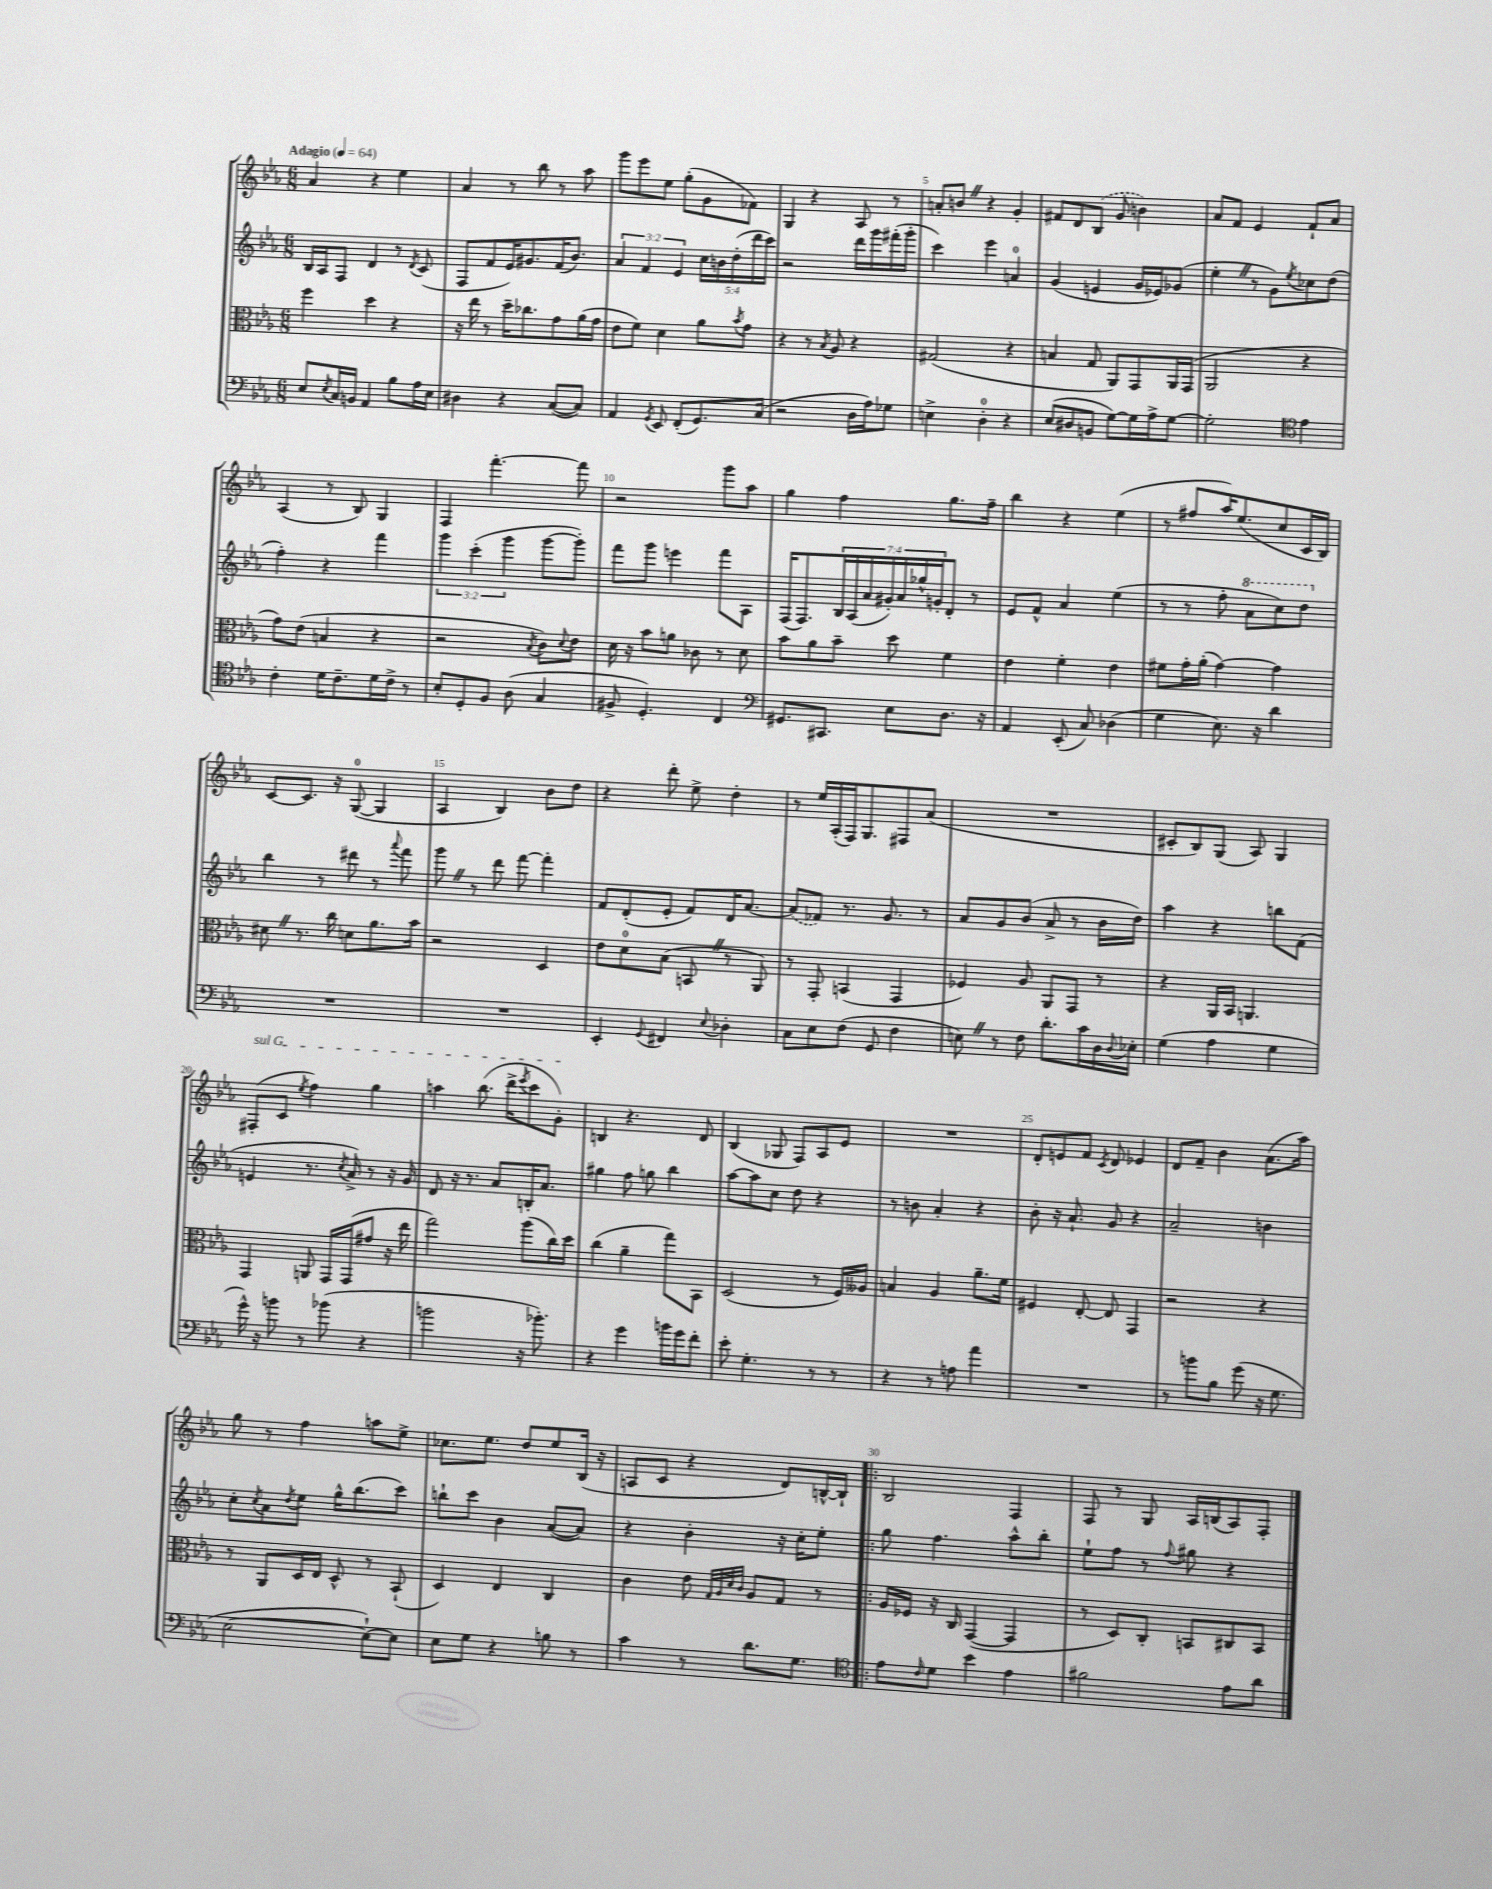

**kern	**kern	**kern	**kern
*part4	*part3	*part2	*part1
*staff4	*staff3	*staff2	*staff1
*clefF4	*clefC3	*clefG2	*clefG2
*k[b-e-a-]	*k[b-e-a-]	*k[b-e-a-]	*k[b-e-a-]
*M6/8	*M6/8	*M6/8	*M6/8
*MM64	*MM64	*MM64	*MM64
=1	=1	=1	=1
!	!	!	!LO:TX:a:B:t=Adagio
8E-/L	4ff\	16B-/LL	4a-/
.	.	16A-/J	.
8qE-/	.	.	.
16C/L	.	8F/J	.
16BBn/JJ	.	.	.
4AA-/	4dd\	4d/	4r
8B-\L	4r	8r	4ee-\
.	.	8qd/	.
16A-\L	.	(8c/	.
16E-\JJ	.	.	.
=2	=2	=2	=2
4D#X\	16r	8F/L	4a-/
.	16ee-\	.	.
.	8r	8f/	.
4r	16dd~\KL	16e-/K)	8r
.	8.cc-X\	8.g#X/	.
.	.	.	8bb-\
([8C/L	8g\	(16f/K	8r
.	.	8.b-/J)	.
8C/J])	(16a-\L	.	8aa-\
.	16g\JJ	.	.
=3	=3	=3	=3
4AA-/	8e-\L	6a-/	8ggg\L
.	8f\J)	.	8eee-\
.	.	6f/	.
8qGG/	.	.	.
8EE-/	4d\	.	8ee-\J
.	.	6e-/	.
(8FF'/L	.	.	(8gg'\L
8.GG/)	8a-\L	20cc\LL	8g\
.	.	20bn\	.
.	.	(20dd'\	.
.	8qb-/	.	.
.	8g\J	.	8f-X\J)
.	.	20ddd\	.
(16C/Jk	.	.	.
.	.	20ccc\JJ)	.
=4	=4	=4	=4
2r	4r	2r	4G/
.	8r	.	4r
.	8qB-/	.	.
.	8A-/	.	.
16D\LL	4r	16ddd\LL	8A-/
16A-\J)	.	16ggg\	.
8G-X\J	.	(16fff#X'\	8r
.	.	16ggg'\JJ	.
=5	=5	=5	=5
4En^\	(2G#X/	4ccc\)	8an'/L
.	.	.	8bnZ/J
4D'\	.	4eee-\	4r
4r	4r	4an/	4g'/
=6	=6	=6	=6
(8E-/L	4Bn/	(4g/	8f#X/L
8D#X/	.	.	8d/
8BBn/J	8G/	4en/	(8B-/J
[8G\L)	8AA-/L)	.	8g/
16G\L]	8GG/	16g/LL	4bn\)
16A-^\J	.	16e-X/J)	.
[8G\J	16AA-/L	(8g-X/J	.
.	(16GG/JJ	.	.
=7	=7	=7	=7
2G'\]	2AA-/	4ee-'Z\	8a-/L
.	.	.	8f/J
.	.	8r	4e-/
.	.	8g\L)	.
*clefC4	*	*	*
.	.	8qee-/	.
4e-\	4r	8cc-X\	8f`/L
.	.	(8dd\J	8a-/J
!!LO:LB:g=z
=8	=8	=8	=8
4c'\	8g\L)	4ff'\)	(4A-/
.	(8e-\J	.	.
16d\KL	4Bn/	4r	8r
8.c~\	.	.	.
.	.	.	8B-/)
16d\L	4r	4fff\	4G/
16c^\JJ	.	.	.
8r	.	.	.
=9	=9	=9	=9
8B-'/L	2r	6ggg\	4F/
8D'/	.	.	.
.	.	(6ccc'\	.
8F/J	.	.	[4.fff'\
.	.	6ggg\	.
(8A-\	.	.	.
.	8qB-/	.	.
4G/	8c\L)	[8ggg\L	.
.	8qqd/	.	.
.	8e-\J	8ggg'\J])	8fff\]
=10	=10	=10	=10
8F#X^/	16d\	8fff\L	2r
.	16r	.	.
4.D'/)	8b-\L	8ggg\J	.
.	8an\J	4eeen\	.
.	8c-X\	.	.
4C/	8r	8fff\L	8ggg\L
.	8d\	8A-\J	8aa-\J
=11	=11	=11	=11
*clefF4	*	*	*
8.GG#X/L	8b-\L	(16F/KL	4gg\
.	.	8.F/)	.
.	8a-\	.	.
8.CC#X/J	.	.	.
.	8b-~\J	28B-/L	4ff\
.	.	(28A-/	.
.	.	28a-/	.
.	.	28g#X'/)	.
8E-\L	8dd\	.	.
.	.	28a-/	.
.	.	28gg-X^^/	.
.	.	28gn'/J	.
8.D\J	4f\	8d'/J	8.gg\L
.	.	8r	.
16r	.	.	16ff~\Jk
=12	=12	=12	=12
4AA-/	4e-\	8e-/L	4bb-\
.	.	8f^^/J	.
(8EE-'/	4f'\	4a-/	4r
8C/)	.	.	.
(4D-X\	4e-\	(4ee-\	(4ee-\
=13	=13	=13	=13
4G\	8f#X\L	8r	8r
.	16g'\L	8r	8ff#X/L
.	(16a-'\JJ	.	.
8.E-\)	[4g\)	8ff'\	16aa-/K)
.	.	.	(8.ee-/
*	*	*8va	*
.	.	8aa-\L	.
16r	.	.	.
4d\	4g\]	8ccc\)	8cc/
.	.	8ddd\J	16c/L
.	.	.	16B-/JJ)
!!LO:LB:g=z
=14	=14	=14	=14
*	*	*X8va	*
2.r	8d#XZ\	4bb-\	[8c/L
.	8.r	.	8.c/J]
.	.	8r	.
.	16cc\	.	16r
.	8dn\L	8ddd#X\	([8G/
.	8.a-\	8r	4G/]
.	.	8qqaaa-/	.
.	.	8fff\	.
.	16b-\Jk	.	.
=15	=15	=15	=15
2.r	2r	8gggZ\	4A-/
.	.	8r	.
.	.	8ddd\	4B-/)
.	.	[8fff\	.
.	4D/	4fff'\]	8b-\L
.	.	.	8dd\J
=16	=16	=16	=16
4EE-'/	8e-\L	8f/L	4r
.	8d\	(8d'/	.
8qqGG/	.	.	.
4FF#X/	(8B-\J	8e-'/J	8ddd'\
.	8BBnZ/	8f/L)	8ee-^\
8qqE-/	.	.	.
4D-X'\	8r	16d/K	4dd'\
.	.	[8.a-/J	.
.	8AA-/)	.	.
=17	=17	=17	=17
8C\L	8r	(8a-/L]	8r
8E-\	8GG'/	8f-X/J)	16ee-/LL
.	.	.	(16A-'/
(8F\J	(4BBn/	8.r	16F/J)
.	.	.	8.G/
8GG/	.	.	.
.	.	8.g/	.
4F\	4GG/	.	8F#X/
.	.	8r	(8a-/J
=18	=18	=18	=18
8EnZ\)	4F-X/)	8a-/L	2.r
8r	.	8g/	.
8F\	8A-/	(8b-/J	.
8.d'\L	8AA-/L	8a-^/	.
.	8GG/J	8r	.
16c\L	.	.	.
16D\	8r	16b-\LL	.
8qqD/	.	.	.
16E-X'\JJ	.	16dd\JJ)	.
=19	=19	=19	=19
(4G\	4r	4aa-\	8c#X'/L
.	.	.	8B-/)
4A-\	16AA-/LL	4r	(8G/J
.	16BB-/JJ	.	.
.	4.AAn/	.	8A-/)
4G\	.	8bbn\L	4G/
.	.	(8f\J	.
!!LO:LB:g=z
=20	=20	=20	=20
!	!	!	!LO:TX:a:i:t=sul G
16g^^\)	4GG/	4en/	(8F#X'/L
16r	.	.	.
8bn\	.	.	8c/J
.	.	.	8qee-/
8r	8AAn/	8.r	4ff\)
(8b-X\	16GG/LL	.	.
.	.	8qcc/	.
.	(16GG/J	16a-^/)	.
4r	8g#X/J	8r	4gg\
.	16r	16r	.
.	16ee-\	16g/	.
=21	=21	=21	=21
2bn\	2gg\)	8d/	4aan\
.	.	16r	.
.	.	8.r	.
.	.	.	(8.bb-\
.	.	8a-/L	.
.	.	.	16ddd^\KL
.	.	.	8qeee-/
16r	(8aa-\L	16Bn'/K	8ccc\
8.b-X'\)	.	8.a-/J	.
.	16cc\L)	.	8g'\J)
.	16dd\JJ	.	.
=22	=22	=22	=22
4r	(4cc\	4gg#X\	4Bn/
4g\	4a-~\	8ff\	4.r
.	.	8ggn\	.
16bn\LL	8gg\L)	4bb-\	.
16g\J	.	.	.
8f'\J	8BB-\J	.	8d/
=23	=23	=23	=23
8e-'\	(2D/	[8aa-\L	(4B-/
4.G'\	.	8aa-\]	.
.	.	8cc\J	8G-X/
.	.	8dd\	8F/L)
8r	8r	4r	8A-/
8r	16F/LL)	.	8e-/J
.	16A--X/JJ	.	.
=24	=24	=24	=24
4r	4Bn/	8r	2.r
.	.	8bn\	.
8r	4A-/	4a-'/	.
8An\	.	.	.
4a-\	8.a-~\L	4r	.
.	16f\Jk	.	.
=25	=25	=25	=25
2.r	4F#X/	8b-'\	8d'/L
.	.	16r	8en/
.	.	8.a-`/	.
.	[8E-'/	.	8f/J
.	.	.	8qc/
.	8E-/]	8g/	8d/
.	4GG/	4r	4e-X/
=26	=26	=26	=26
8r	2r	2a-~/	8d/L
8bn\L	.	.	8f~/J
8B-\J	.	.	4b-\
(8g\	.	.	.
16r	4r	4bn\	(8.a-\L
8.G\	.	.	.
.	.	.	16aa-\Jk)
!!LO:LB:g=z
=27	=27	=27	=27
[2E-\	8r	8cc'\L	8gg\
.	.	8qcc/	.
.	8AA-/L	8a-\	8r
.	.	8qdd/	.
.	16D/L	8ee-\J	4ff\
.	16E-/JJ	.	.
.	8D^^/	16gg^^\KL	.
.	.	(8.bb-\	.
8E-`\L_)	8r	.	8aan\L
8E-\J]	(8BB-`/	8ccc\J)	8ee-^\J
=28	=28	=28	=28
8E-\L	4D/)	8bbn`\L	8.cc-X\L
8G\J	.	8ccc\J	.
.	.	.	8.ee-\J
4r	4E-/	4b-\	.
.	.	.	8dd/L
8Bn\	4C/	([8a-/L	8ee-/
8r	.	8a-/J])	(16B-/Jk
.	.	.	16r
=29	=29	=29	=29
4c\	4c\	4r	8An/L
.	.	.	8c/J
8r	8e-\	4b-'\	4r
.	32qqG/LLL	.	.
.	32qqA-/	.	.
.	32qqd/	.	.
.	32qqc/JJJ	.	.
8.d\L	8A-/L	.	.
.	8G/J	16r	8d/L)
8.G\J	.	16cc'\KL	.
.	8r	8ee-'\J	[16Bn^^/L
.	.	.	16B`/JJ]
=30!|:	=30!|:	=30!|:	=30!|:
*clefC4	*	*	*
8e-\L	16A-/LL	8gg\	2B-/
.	16F-X/JJ	.	.
16qqc/	.	.	.
8d\J	16r	4.ff\	.
.	16C/	.	.
4b-\	([4GG/	.	.
4e-\	4GG/]	8aa-^^\L	4F/
.	.	8bb-'\J	.
=31	=31	=31	=31
2f#X\	8r	8ee-`\L	8F/
.	8D/L)	8ff\J	8r
.	8C'/J	8r	8G/
.	.	8qqff/	.
.	8BBn/L	8gg#X\	16A-/LL
.	.	.	(16Bn/J
8e-\L	8C#X/	4r	8A-/)
8a-\J	8BB/J	.	8F'/J
==	==	==	==
*-	*-	*-	*-
